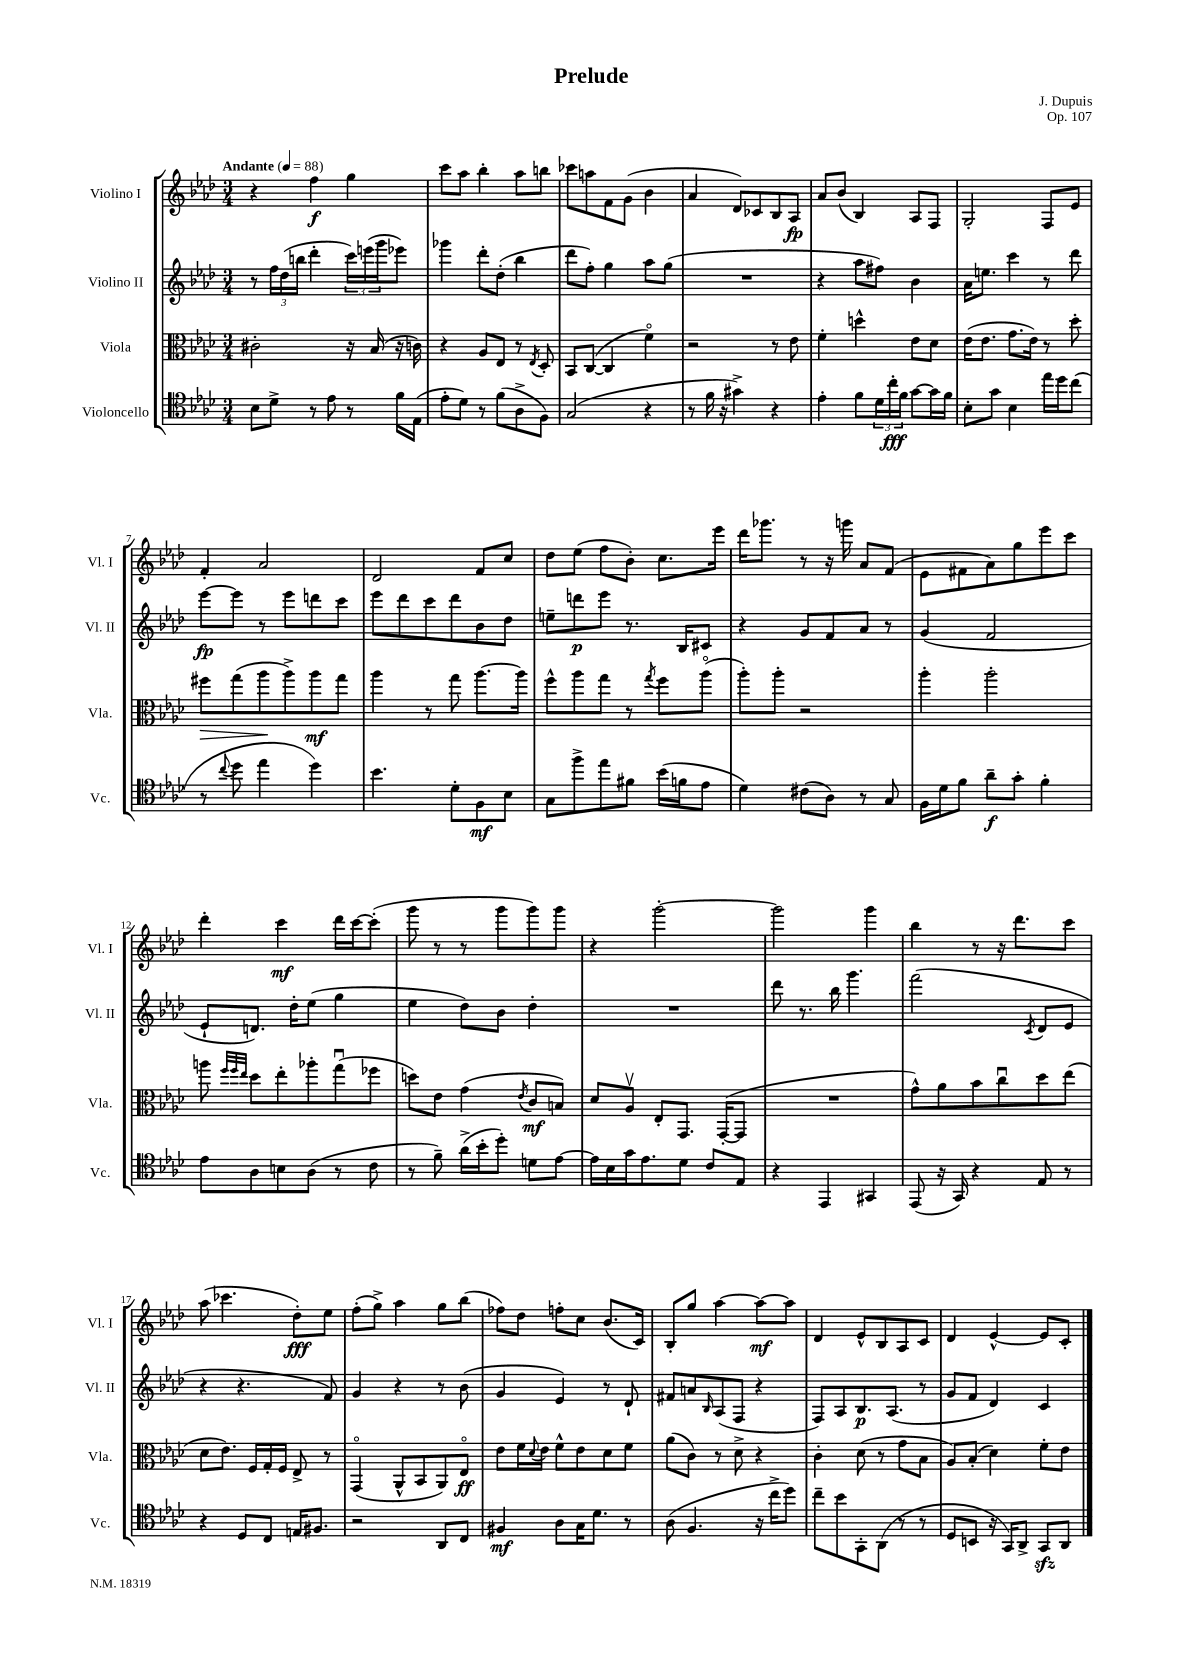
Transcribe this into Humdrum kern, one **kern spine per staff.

**kern	**dynam	**kern	**dynam	**kern	**dynam	**kern	**dynam
*part4	*part4	*part3	*part3	*part2	*part2	*part1	*part1
*staff4	*staff4	*staff3	*staff3	*staff2	*staff2	*staff1	*staff1
*I"Violoncello	*	*I"Viola	*	*I"Violino II	*	*I"Violino I	*
*I'Vc.	*	*I'Vla.	*	*I'Vl. II	*	*I'Vl. I	*
*clefC4	*	*clefC3	*	*clefG2	*	*clefG2	*
*k[b-e-a-d-]	*	*k[b-e-a-d-]	*	*k[b-e-a-d-]	*	*k[b-e-a-d-]	*
*M3/4	*	*M3/4	*	*M3/4	*	*M3/4	*
*MM88	*	*MM88	*	*MM88	*	*MM88	*
=1	=1	=1	=1	=1	=1	=1	=1
!	!	!	!	!	!	!LO:TX:a:B:t=Andante	!
8B-\L	.	2c#X'\	.	8r	.	4r	.
8d-^\J	.	.	.	24ff\LL	.	.	.
.	.	.	.	(24dd-\	.	.	.
.	.	.	.	24bbn\JJ	.	.	.
8r	.	.	.	4ddd-'\	.	4ff\	f
8e-\	.	.	.	.	.	.	.
8r	.	16r	.	24ccc\LL)	.	4gg\	.
.	.	.	.	(24eeen\	.	.	.
.	.	(16B-/	.	.	.	.	.
.	.	.	.	24ggg\J	.	.	.
16f\LL	.	16r	.	8eee-X\J)	.	.	.
(16E-\JJ	.	16cn\)	.	.	.	.	.
=2	=2	=2	=2	=2	=2	=2	=2
8e-'\L	.	4r	.	4ggg-X\	.	8ccc\L	.
8d-\J)	.	.	.	.	.	8aa-\J	.
8r	.	8A-/L	.	8ddd-'\L	.	4bb-'\	.
(8f\L	.	8E-/J	.	(8dd-'\J	.	.	.
8A-^\	.	8r	.	4bb-\	.	8aa-\L	.
.	.	8qE-/	.	.	.	.	.
8F\J)	.	8D-'/	.	.	.	8bbn\J	.
=3	=3	=3	=3	=3	=3	=3	=3
(2G/	.	8BB-/L	.	8ddd-\L	.	8ccc-X\L	.
.	.	([8C/J	.	8ff'\J)	.	8aan\	.
.	.	4C/]	.	4gg\	.	8f\	.
.	.	.	.	.	.	(8g\J	.
4r	.	4f\)	.	8aa-\L	.	4b-\	.
.	.	.	.	(8gg\J	.	.	.
=4	=4	=4	=4	=4	=4	=4	=4
8r	.	2r	.	2.r	.	4a-/	.
16f\	.	.	.	.	.	.	.
16r	.	.	.	.	.	.	.
4g#X^\)	.	.	.	.	.	8d-/L)	.
.	.	.	.	.	.	8c-X/	.
4r	.	8r	.	.	.	8B-/	.
.	.	8e-\	.	.	.	8A-/J	fp
=5	=5	=5	=5	=5	=5	=5	=5
4e-'\	.	4f'\	.	4r	.	8a-/L	.
.	.	.	.	.	.	(8b-/J	.
8f\L	.	4ddn^^\	.	8aa-\L	.	4B-/)	.
24d-\L	.	.	.	8ff#X\J)	.	.	.
24cc'\	fff	.	.	.	.	.	.
24f\JJ	.	.	.	.	.	.	.
[8g\L	.	8e-\L	.	4b-\	.	8A-/L	.
16g\L]	.	8d-\J	.	.	.	8F/J	.
16f\JJ	.	.	.	.	.	.	.
=6	=6	=6	=6	=6	=6	=6	=6
8B-'\L	.	(16e-\KL	.	16a-\KL	.	2G'/	.
.	.	8.e-\J	.	8.een\J	.	.	.
8g\J	.	.	.	.	.	.	.
4B-\	.	8.g\L	.	4ccc\	.	.	.
.	.	16e-\Jk)	.	.	.	.	.
16ee-\LL	.	8r	.	8r	.	8F/L	.
16dd-\J	.	.	.	.	.	.	.
(8cc\J	.	8dd-'\	.	8ddd-\	.	8e-/J	.
!!LO:LB:g=z
=7	=7	=7	=7	=7	=7	=7	=7
!	!	!	!LO:HP:b	!	!	!	!
8r	.	8ff#X\L	>	[8eee-\L	fp	4f'/	.
8qqcc/	.	.	.	.	.	.	.
8dd-\	.	(8gg\	.	8eee-\J]	.	.	.
4ee-\	.	8aa-\	.	8r	.	2a-/	.
.	.	8aa-^\)	]	8eee-\L	.	.	.
4dd-\)	.	8aa-\	mf	8dddn\	.	.	.
.	.	8gg\J	.	8ccc\J	.	.	.
=8	=8	=8	=8	=8	=8	=8	=8
4.b-\	.	4aa-\	.	8eee-\L	.	2d-/	.
.	.	.	.	8ddd-\	.	.	.
.	.	8r	.	8ccc\	.	.	.
8d-'\L	.	8gg\	.	8ddd-\	.	.	.
8F\	mf	[8.aa-\L	.	8b-\	.	8f/L	.
8B-\J	.	.	.	8dd-\J	.	8cc/J	.
.	.	16aa-\Jk]	.	.	.	.	.
=9	=9	=9	=9	=9	=9	=9	=9
8G\L	.	8ff^^\L	.	8een~\L	.	8dd-\L	.
8ff^\	.	8aa-\	.	8dddn\	p	(8ee-\J	.
8ee-\	.	8gg\J	.	8eee-\J	.	8ff\L	.
8f#X\J	.	8r	.	8.r	.	8b-'\J)	.
.	.	8qgg/	.	.	.	.	.
(16b-\LL	.	8ff\L	.	.	.	8.cc\L	.
16fn\J	.	.	.	16B-/KL	.	.	.
8e-\J	.	(8aa-\J	.	8c#X/J	.	.	.
.	.	.	.	.	.	16eee-\Jk	.
=10	=10	=10	=10	=10	=10	=10	=10
4d-\)	.	8aa-'\L)	.	4r	.	16ddd-\KL	.
.	.	.	.	.	.	8.ggg-X\J	.
.	.	8aa-'\J	.	.	.	.	.
(8c#X\L	.	2r	.	8g/L	.	8r	.
8A-\J)	.	.	.	8f/	.	16r	.
.	.	.	.	.	.	16gggn\	.
8r	.	.	.	8a-/J	.	8a-/L	.
8G/	.	.	.	8r	.	(8f/J	.
=11	=11	=11	=11	=11	=11	=11	=11
16F\LL	.	4aa-'\	.	(4g/	.	8e-\L	.
16d-\J	.	.	.	.	.	.	.
8f\J	.	.	.	.	.	8f#X\	.
8a-~\L	f	2aa-'\	.	2f/	.	8a-\)	.
8g'\J	.	.	.	.	.	8gg\	.
4f'\	.	.	.	.	.	8eee-\	.
.	.	.	.	.	.	8ccc\J	.
!!LO:LB:g=z
=12	=12	=12	=12	=12	=12	=12	=12
8e-\L	.	8aan\	.	8e-`/L	.	4ddd-'\	.
.	.	32qqff/LLL	.	.	.	.	.
.	.	32qqff/	.	.	.	.	.
.	.	32qqee-/JJJ	.	.	.	.	.
8A-\	.	8dd-\L	.	8.dn/J)	.	.	.
8Bn\	.	8ee-'\	.	.	.	4ccc\	mf
.	.	.	.	16dd-'\KL	.	.	.
(8A-\J	.	8aa-X'\	.	(8ee-\J	.	.	.
8r	.	(8ggu\	.	4gg\	.	16ddd-\LL	.
.	.	.	.	.	.	[16ccc\J	.
8c\	.	8ff-X\J	.	.	.	(8ccc'\J]	.
=13	=13	=13	=13	=13	=13	=13	=13
8r	.	8ddn\L)	.	4ee-\	.	8ggg\	.
8f~\)	.	8e-\J	.	.	.	8r	.
(16a-^\LL	.	(4g\	.	8dd-\L)	.	8r	.
16b-'\J	.	.	.	.	.	.	.
8dd-'\J)	.	.	.	8b-\J	.	8ggg\L	.
.	.	8qe-/	.	.	.	.	.
8dn\L	.	8c/L	mf	4dd-'\	.	8ggg\)	.
[8e-\J	.	8Bn/J)	.	.	.	8ggg\J	.
=14	=14	=14	=14	=14	=14	=14	=14
16e-\LL]	.	8d-/L	.	2.r	.	4r	.
16B-\	.	.	.	.	.	.	.
16g\J	.	8A-v/J	.	.	.	.	.
8.e-\	.	.	.	.	.	.	.
.	.	8E-'/L	.	.	.	[2ggg'\	.
8d-\J	.	8.GG/J	.	.	.	.	.
8c/L	.	.	.	.	.	.	.
.	.	([16GG'/KL	.	.	.	.	.
8E-/J	.	8GG/J]	.	.	.	.	.
=15	=15	=15	=15	=15	=15	=15	=15
4r	.	2.r	.	8ddd-\	.	2ggg\]	.
.	.	.	.	8.r	.	.	.
4EE-/	.	.	.	.	.	.	.
.	.	.	.	16bb-\	.	.	.
.	.	.	.	4.ggg\	.	.	.
4GG#X/	.	.	.	.	.	4ggg\	.
=16	=16	=16	=16	=16	=16	=16	=16
(8EE-/	.	8g^^\L)	.	(2fff\	.	4bb-\	.
16r	.	8a-\	.	.	.	.	.
16GG/)	.	.	.	.	.	.	.
4r	.	8b-\	.	.	.	8r	.
.	.	8ccu\	.	.	.	16r	.
.	.	.	.	.	.	8.ddd-\L	.
.	.	.	.	8qc/	.	.	.
8E-/	.	8dd-\	.	8d-/L	.	.	.
8r	.	(8ee-\J	.	8e-/J	.	8ccc\J	.
!!LO:LB:g=z
=17	=17	=17	=17	=17	=17	=17	=17
4r	.	8d-\L	.	4r	.	(8aa-\	.
.	.	8.e-\J)	.	.	.	4.ccc-X\	.
8D-/L	.	.	.	4.r	.	.	.
.	.	16F/LL	.	.	.	.	.
8C/J	.	16G'/	.	.	.	.	.
.	.	16F/JJ	.	.	.	.	.
16En/KL	.	8E-^/	.	.	.	8dd-'\L)	fff
8.F#X/J	.	.	.	.	.	.	.
.	.	8r	.	8f/)	.	8ee-\J	.
=18	=18	=18	=18	=18	=18	=18	=18
2r	.	(4GG/	.	4g/	.	(8ff'\L	.
.	.	.	.	.	.	8gg^\J)	.
.	.	8AA-^^/L	.	4r	.	4aa-\	.
.	.	8BB-/	.	.	.	.	.
8AA-/L	.	8AA-/)	.	8r	.	8gg\L	.
8C/J	.	8E-/J	ff	(8b-\	.	(8bb-\J	.
=19	=19	=19	=19	=19	=19	=19	=19
4F#X/	mf	8e-\L	.	4g/	.	8ff-X\L)	.
.	.	16f\L	.	.	.	8dd-\J	.
.	.	8qqd-/	.	.	.	.	.
.	.	16e-\JJ	.	.	.	.	.
8A-\L	.	8f^^\L	.	4e-/)	.	8ffn'\L	.
16G\K	.	8e-\	.	.	.	8cc\J	.
8.d-\J	.	.	.	.	.	.	.
.	.	8d-\	.	8r	.	(8.b-/L	.
8r	.	8f\J	.	8d-`/	.	.	.
.	.	.	.	.	.	16c/Jk)	.
=20	=20	=20	=20	=20	=20	=20	=20
(8A-\	.	(8a-\L	.	8f#X/L	.	8B-'/L	.
4.F/	.	8c\J)	.	8an/	.	8gg/J	.
.	.	.	.	16qqB-/	.	.	.
.	.	8r	.	(8A-/	.	[4aa-\	.
.	.	8d-^\	.	8F/J	.	.	.
16r	.	4r	.	4r	.	8aa-\L_	mf
16cc^\KL	.	.	.	.	.	.	.
8dd-\J)	.	.	.	.	.	8aa-\J]	.
=21	=21	=21	=21	=21	=21	=21	=21
8cc~\L	.	4c'\	.	8F/L)	.	4d-/	.
8b-\	.	.	.	8A-/	.	.	.
8GG'\	.	(8d-\	.	8.B-/	p	8e-^^/L	.
(8AA-\J	.	8r	.	.	.	8B-/	.
.	.	.	.	(8.A-/J	.	.	.
8r	.	8g\L	.	.	.	8A-/	.
8r	.	8B-\J	.	8r	.	8c/J	.
=22	=22	=22	=22	=22	=22	=22	=22
8D-/L	.	8A-/L)	.	8g/L	.	4d-/	.
8BBn/J	.	(8B-'/J	.	8f/J	.	.	.
16r	.	4d-\)	.	4d-/)	.	[4e-^^/	.
16GG/KL)	.	.	.	.	.	.	.
8AA-^/J	.	.	.	.	.	.	.
8GGzz/L	.	8f'\L	.	4c/	.	8e-/L]	.
8AA-/J	.	8e-\J	.	.	.	8c'/J	.
==	==	==	==	==	==	==	==
*-	*-	*-	*-	*-	*-	*-	*-
